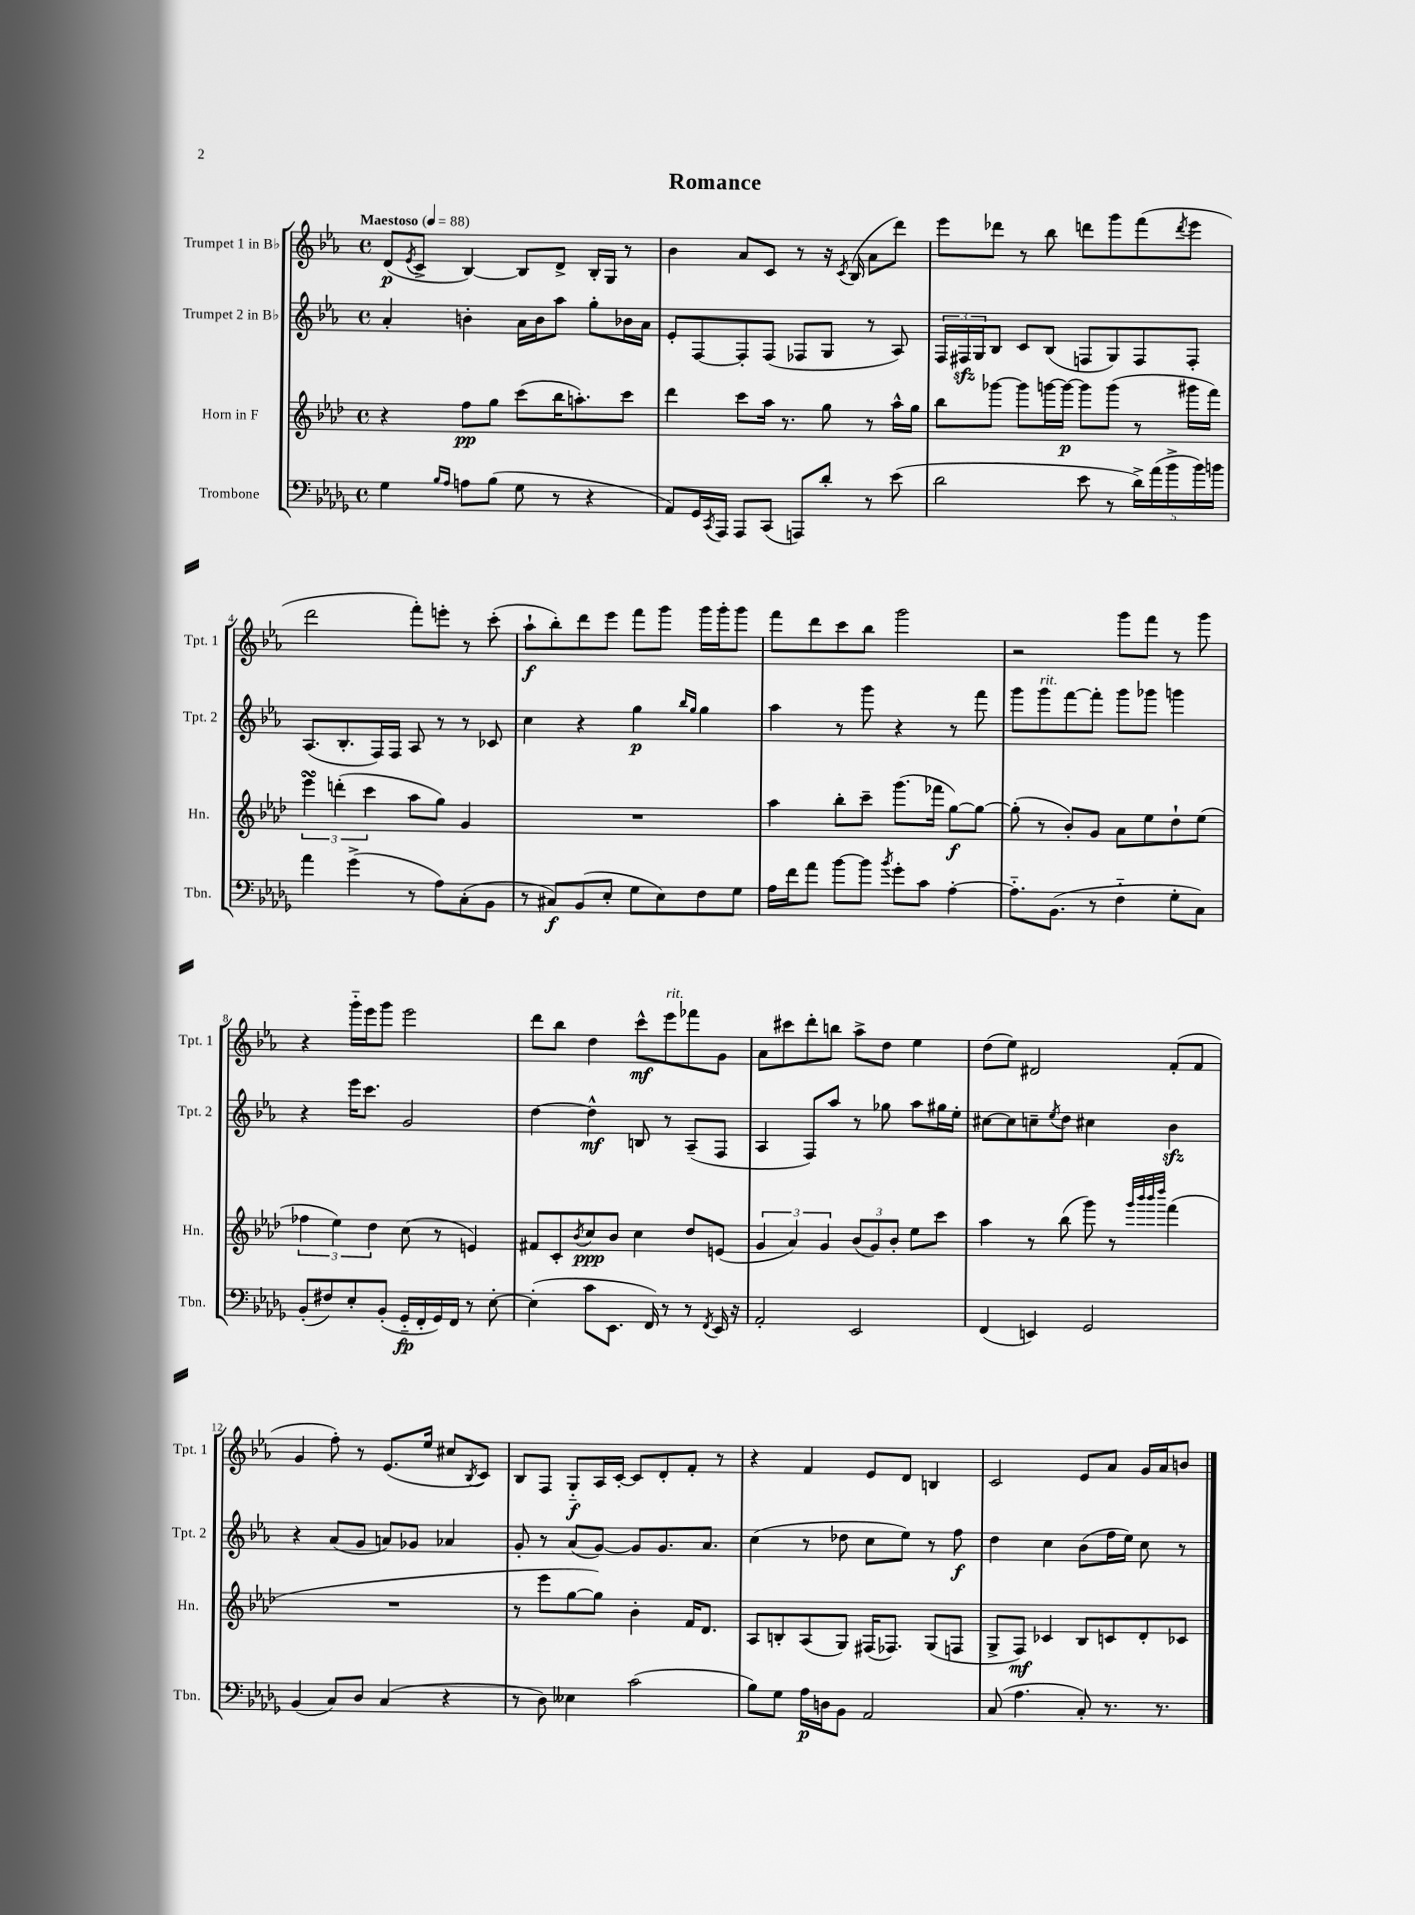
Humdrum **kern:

**kern	**kern	**kern	**kern
*staff4	*staff3	*staff2	*staff1
*clefF4	*clefG2	*clefG2	*clefG2
*k[b-e-a-d-g-]	*k[b-e-a-d-]	*k[b-e-a-]	*k[b-e-a-]
*M4/4	*M4/4	*M4/4	*M4/4
*met(c)	*met(c)	*met(c)	*met(c)
*MM88	*MM88	*MM88	*MM88
4G-\	4r	4a-'/	(8d/L
.	.	.	8qe-/
.	.	.	8c^/J
16qqB-/LL	.	.	.
16qqA-/JJ	.	.	.
8A\L	8ff\L	4b'\	[4B-/)
(8B-\J	8gg\J	.	.
8G-\	(8ccc\L	16a-\LL	8B-/]L
.	.	16b\J	.
8r	16bb-\K	8aa-\J	8d^/J
.	8.aa'\)	.	.
4r	.	8gg'\L	16B-'/LL
.	.	.	16G/JJ
.	8ccc\J	16b-\L	8r
.	.	16a-\JJ	.
=	=	=	=
8AA-/L)	4ddd-\	8e-'/L	4b-\
16GG-/L	.	[8F/	.
8qCC/	.	.	.
16AAA-/JJ	.	.	.
8AAA-/L	8ccc\L	8F'/]	8a-/L
(8CC/J	16aa-\Jk	(8F/J	8c/J
.	8.r	.	.
8AAA/L)	.	8F-/L	8r
8d-'/J	8gg\	8G/J	16r
.	.	.	8qc/
.	.	.	(16B-/
8r	8r	8r	8a-\L
(8e-\	16aa-^^\LL	8A-/)	8ddd\J)
.	16gg\JJ	.	.
=	=	=	=
2d-\	8bb-\L	24F/LL	8eee-\L
.	.	24F#/	.
.	.	24G/J	.
.	[8ggg-\J	8B-/J	8ddd-\J
.	8ggg-\]L	8c/L	8r
.	[16ggg\L	(8B-/J	8bb-\
.	16ggg\_JJ	.	.
8e-\	8ggg\]L	8F/L	8ddd\L
8r	(8ggg\J	8G/)	8ggg\
20d-^\LL)	8r	8F/	(8fff\
(20a-\	.	.	.
20b-^\	.	.	.
.	.	.	8qddd/
.	16ggg#\LL	8F'/J	8eee-\J
20b-\)	.	.	.
.	16fff\JJ)	.	.
20b\JJ	.	.	.
=	=	=	=
4a-\	6eee-\	(8.A-/L	2ddd\
.	(6ddd'\	.	.
.	.	8.B-'/	.
(4g-^\	.	.	.
.	6ccc\	.	.
.	.	16F/L)	.
.	.	16F/JJ	.
8r	8aa-\L	8A-/	8fff'\L)
8A-\L)	8gg\J)	8r	8eee'\J
(8C'\	4g/	8r	8r
8BB-\J	.	8c-/	(8ccc'\
=	=	=	=
8r	1r	4cc\	8aa-`\L
8C#/L)	.	.	8bb-'\)
(8BB-/	.	4r	8ddd\
8E-'/J	.	.	8eee-\J
8G-\L	.	4gg\	8fff\L
8E-\)	.	.	8ggg\J
.	.	16qqbb-/LL	.
.	.	16qqgg/JJ	.
8F\	.	4gg\	16ggg\LL
.	.	.	16ggg'\J
8G-\J	.	.	8ggg\J
=	=	=	=
16A-\LL	4aa-\	4aa-\	8fff\L
16f\J	.	.	.
8a-\J	.	.	8ddd\
[8b-\L	8bb-'\L	8r	8ccc\
8b-\]J	8ccc~\J	8ggg\	8bb-\J
8qb-/	.	.	.
8g-'\L	(8.ggg\L	4r	2ggg\
8c\J	.	.	.
.	16fff-\Jk	.	.
[4A-'\	[8gg\L)	8r	.
.	8gg\_J	8fff\	.
=	=	=	=
8.A-'~\]L	(8gg'\]	8ggg\L	2r
.	8r	8ggg\	.
(8.BB-\J	.	.	.
.	8b-'/L)	[8fff\	.
8r	8g/J	8fff'\]J	.
4F'~\	8a-\L	8ggg\L	8ggg\L
.	8ee-\	8ggg-\J	8fff\J
8G-'\L	8dd-`\	4ggg\	8r
8C\J)	(8ee-\J	.	8ggg\
=	=	=	=
(8BB-'/L	6ff-\	4r	4r
8F#/)	.	.	.
.	6ee-\)	.	.
8E-'/	.	16eee-\LK	16ggg'~\LL
.	.	8.ccc\J	16eee-\J
.	6dd-\	.	.
(8BB-'/J	.	.	8ggg\J
16GG-'~/LL	(8cc\	2g/	2eee-\
16FF'/	.	.	.
16GG-/)	8r	.	.
16FF/JJ	.	.	.
8r	4e/)	.	.
[8E-'\	.	.	.
=	=	=	=
(4E-'\]	8f#/L	[4dd\	8ddd\L
.	8c'/	.	8bb-\J
.	8qb-/	.	.
8c\L	8cc/	4dd^^\]	4dd\
8.EE-\J	8b-/J	.	.
.	4cc\	8B/	8ccc^^\L
16FF/)	.	.	.
8r	.	8r	8eee-\
8r	8dd-/L	(8A-~/L	8fff-\
8qFF/	.	.	.
16EE-/	(8e/J	8F/J	8g\J
16r	.	.	.
=	=	=	=
2AA-'/	6g/	4A-/	8a-\L
.	.	.	8ccc#\
.	6a-/)	.	.
.	.	8F/L)	8ddd'\
.	6g/	.	.
.	.	8aa-/J	8bb\J
2EE-/	(12b-/L	8r	8aa-^\L
.	12g/)	.	.
.	.	8gg-\	8dd\J
.	12b-'/J	.	.
.	8ee-\L	8aa-\L	4ee-\
.	8ccc\J	16gg#\L	.
.	.	16ee-'\JJ	.
=	=	=	=
(4FF/	4aa-\	[8cc#\L	(8dd\L
.	.	8cc#\]	8ee-\J)
4EE/)	8r	8cc~\	2d#/
.	.	8qee-/	.
.	(8bb-\	8dd\J	.
2GG-/	8ggg\)	4cc#\	.
.	8r	.	.
.	32qqggg/LLL	.	.
.	32qqbbb-/	.	.
.	32qqbbb-/	.	.
.	32qqdddd-/JJJ	.	.
.	(4fff\	4b-\	(8f'/L
.	.	.	8f/J
=	=	=	=
(4BB-/	1r	4r	4g/
8C/L)	.	(8a-/L	8ff'\)
8D-/J	.	8g/J	8r
(4C/	.	8a/L)	(8.e-/L
.	.	8g-/J	.
.	.	.	16ee-/Jk
4r	.	4a-/	8cc#/L
.	.	.	8qB-/
.	.	.	8c/J)
=	=	=	=
8r	8r	8g'/	8B-/L
8D-\)	8eee-\L	8r	8F/J
4E--\	[8gg\	(8a-/L	8G'~/L
.	8gg\]J)	[8g/J)	16A-/L
.	.	.	[16c'/JJ
(2c\	4b-'\	8g/]L	8c/]L
.	.	8.g/	8d'/
.	16f/LK	.	8f'/J
.	8.d-/J	8.a-/J	.
.	.	.	8r
=	=	=	=
8B-\L)	8A-/L	(4cc\	4r
8G-\J	8B'/	.	.
16A-\LL	(8A-/	8r	4f/
16D\J	.	.	.
8BB-\J	8G/J)	8dd-\	.
2AA-/	(16F#/LK	8cc\L	8e-/L
.	8.F-/J)	.	.
.	.	8ee-\J)	8d/J
.	(8G/L	8r	4B/
.	8F/J	8ff\	.
=	=	=	=
(8C/	8G^/L	4dd\	2c/
4.A-\	8F/J)	.	.
.	4c-/	4cc\	.
8C'/)	8B-/L	(8b-\L	8e-/L
8.r	8c/	16ff\L	8a-/J
.	.	16ee-\JJ)	.
.	8d-'/	8cc\	16g/LL
8.r	.	.	16a-/J
.	8c-/J	8r	8b/J
==	==	==	==
*-	*-	*-	*-
